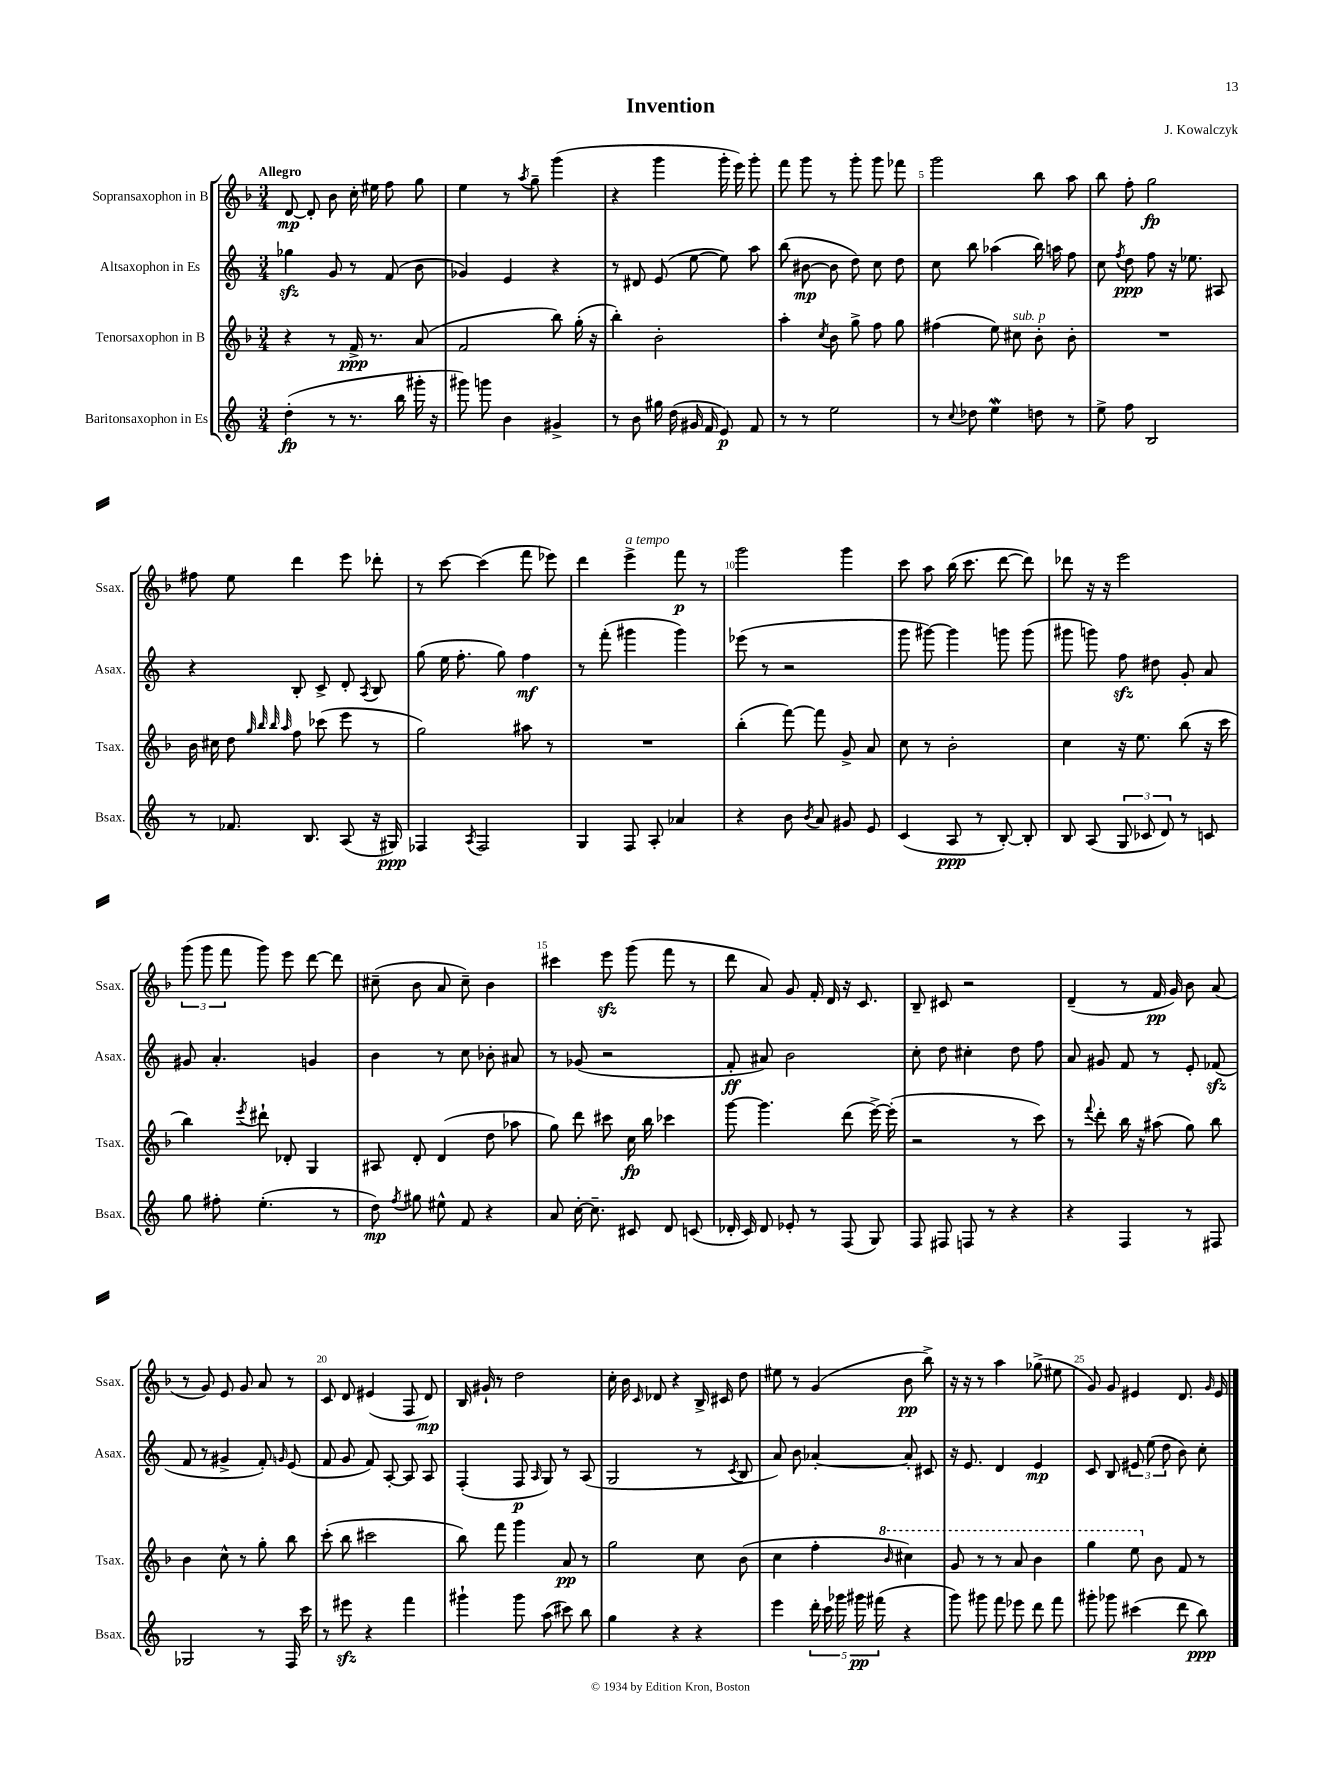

**kern	**kern	**kern	**kern
*staff4	*staff3	*staff2	*staff1
*clefG2	*clefG2	*clefG2	*clefG2
*k[]	*k[b-]	*k[]	*k[b-]
*M3/4	*M3/4	*M3/4	*M3/4
(4dd'\	4r	4gg-\	[8d/
.	.	.	8d'/]
8r	8r	8g/	8b-\
8.r	16f^/	8r	16cc'\
.	8.r	.	16ee#\
.	.	(8f/	8ff\
16bb\	.	.	.
16ggg#'\	(8a/	8b\	8gg\
16r	.	.	.
=	=	=	=
8ggg#\)	2f/	4g-/)	4ee\
8ggg\	.	.	.
4b\	.	4e/	8r
.	.	.	8qaa/
.	.	.	8gg~\
4g#^/	8bb-\)	4r	(4ggg\
.	(16gg'\	.	.
.	16r	.	.
=	=	=	=
8r	4bb-'\)	8r	4r
8b\	.	8d#/	.
16gg#\	2b-'\	(8e/	4ggg\
(16dd\	.	.	.
16g#/	.	[8ee\	.
16f/	.	.	.
8e/)	.	8ee\])	16ggg'\
.	.	.	16eee\)
8f/	.	8aa\	8ggg'\
=	=	=	=
8r	4aa'\	(8bb\	8fff\
8r	.	[8b#\	8ggg\
.	8qcc/	.	.
2ee\	8b-\	8b#\]	8r
.	8gg^\	8dd\)	8ggg'\
.	8ff\	8cc\	8ggg\
.	8gg\	8dd\	8fff-\
=	=	=	=
8r	(4ff#\	8cc\	2ggg\
8qqcc/	.	.	.
8dd-\	.	8bb\	.
4ee\	8ee\)	(4aa-\	.
.	8cc#\	.	.
8dd\	8b-'\	16bb\)	8bb-\
.	.	16aa\	.
8r	8b-'\	8ff\	8aa\
=	=	=	=
8ee^\	2.r	8cc\	8bb-\
.	.	8qff/	.
8ff\	.	8dd\	8ff'\
2B/	.	8ff\	2gg\
.	.	16r	.
.	.	8.ee-\	.
.	.	8A#/	.
=	=	=	=
8r	16b-\	4r	8ff#\
.	16cc#\	.	.
8.f-/	8dd\	.	8ee\
.	32qqgg/	.	.
.	32qqbb-/	.	.
.	32qqbb-/	.	.
.	32qqaa/	.	.
.	8ff\	8B'/	4ddd\
8.B/	.	.	.
.	(8ccc-\	8c^/	.
(8A/	8eee\	8d'/	8eee\
.	.	8qA/	.
16r	8r	8B/	8ddd-'\
16G#/)	.	.	.
=	=	=	=
4F-/	2gg\)	(8gg\	8r
.	.	16ee\	[8ccc\
.	.	8.ff'\	.
8qA/	.	.	.
2F-/	.	.	(4ccc\]
.	.	8gg\)	.
.	8aa#\	4ff\	8fff\
.	8r	.	8eee-\)
=	=	=	=
4G/	2.r	8r	4ddd\
.	.	(8fff'\	.
8F/	.	4ggg#\	4eee^\
8A'/	.	.	.
4a-/	.	4ggg#\)	8fff\
.	.	.	8r
=	=	=	=
4r	(4bb-'\	(8eee-\	2ggg\
.	.	8r	.
8b\	[8fff\)	2r	.
8qb/	.	.	.
8a/	8fff\]	.	.
8g#/	8g^/	.	4ggg\
8e/	8a/	.	.
=	=	=	=
(4c/	8cc\	8ggg\	8ccc\
.	8r	[8ggg#\)	8aa\
8A/	2b-'\	4ggg#\]	(16bb-\
.	.	.	8.ccc\
8r	.	.	.
[8B'/)	.	8ggg\	[8ddd\
8B'/]	.	(8ggg\	8ddd\])
=	=	=	=
8B/	4cc\	8ggg#\	8ddd-\
(8A/	.	8ggg\)	16r
.	.	.	16r
12G/	16r	8ff\	2eee\
.	8.ee\	.	.
12c-/	.	.	.
.	.	8dd#\	.
12d/)	.	.	.
8r	(8bb-\	8g'/	.
8c/	16r	8a/	.
.	16ccc\	.	.
=	=	=	=
8gg\	4bb-\)	8g#/	(12ggg\
.	.	.	12ggg\
8ff#'\	.	4.a'/	.
.	.	.	12fff\
.	8qeee/	.	.
(4.ee'\	8ddd#`\	.	8ggg\)
.	8d-'/	.	8eee\
.	4G/	4g/	[8ddd\
8r	.	.	8ddd\]
=	=	=	=
8dd\)	8A#/	4b\	(8cc#~\
8qff/	.	.	.
8gg#\	8d'/	.	8b-\
8ee#^^\	(4d/	8r	8a/
8f/	.	8cc\	8cc#~\)
4r	8dd\	8b-'\	4b-\
.	8aa-\	8a#/	.
=	=	=	=
8a/	8gg\)	8r	4ccc#\
[16cc'\	8ddd\	(8g-/	.
8.cc~\]	.	.	.
.	8ccc#\	2r	8eee\
8c#/	16cc\	.	(8ggg\
.	16bb-\	.	.
8d/	4ccc-\	.	8fff\
(8c/	.	.	8r
=	=	=	=
16d-'/	[8ggg\	8f'/	8ddd\
16c/)	.	.	.
8d-/	4.ggg\]	8a#/)	8a/)
8e-'/	.	2b\	8g/
8r	.	.	16f'/
.	.	.	16d/
(8F/	(8ddd\	.	16r
.	.	.	8.c/
8G/)	[16eee^\)	.	.
.	(16eee'\]	.	.
=	=	=	=
8F/	2r	8cc'\	8B-~/
8F#/	.	8dd\	8c#/
8F/	.	4cc#'\	2r
8r	.	.	.
4r	8r	8dd\	.
.	8ccc\)	8ff\	.
=	=	=	=
4r	8r	8a/	(4d~/
.	8qqfff/	.	.
.	8ddd'\	8g#/	.
4F/	16bb-\	8f/	8r
.	16r	.	.
.	(8aa#\	8r	16f/
.	.	.	16g/)
8r	8gg\)	8e'/	8b-\
8F#/	8bb-\	(8f-/	(8a/
=	=	=	=
2G-/	4b-\	8f/	8r
.	.	8r	8g/)
.	8cc^^\	4g#^/	8e/
.	8r	.	8g/
8r	8gg'\	8f'/)	8a/
.	.	16qqg/	.
16F/	8bb-\	(8e/	8r
16ccc\	.	.	.
=	=	=	=
8r	(8ccc'\	8f/	8c/
8eee#\	8bb-\	8g/	8d/
4r	2ccc#\	8f/)	(4e#/
.	.	[8A'/	.
4fff\	.	8A/]	8F/
.	.	8A/	8d/)
=	=	=	=
4ggg#`\	8bb-\)	(4F'/	16B-/
.	.	.	16g#`/
.	8fff\	.	8r
8ggg#\	4ggg\	8F/	2dd\
.	.	16qqA/	.
(8aa\	.	8G/)	.
8ccc#\)	8a/	8r	.
8bb\	8r	(8A/	.
=	=	=	=
4gg\	2gg\	2G/	16cc'\
.	.	.	16b-\
.	.	.	16qqc/
.	.	.	8d-/
4r	.	.	4r
4r	8cc\	8r	16B-^/
.	.	.	16c#/
.	.	8qc/	.
.	(8b-\	8B/	8dd\
=	=	=	=
4eee\	4cc\	8a/)	8ee#\
.	.	8b\	8r
20ddd'\	4ff'\	[4a-'/	(4g/
20ccc\	.	.	.
20ggg-\	.	.	.
20ggg#\	.	.	.
(20fff#\	.	.	.
.	16qqbb-/	.	.
4r	4ccc#\)	8a-'/]	8b-\
.	.	8c#/	8bb-^\)
=	=	=	=
8ggg\)	8gg/	16r	16r
.	.	8.e/	16r
8ggg#\	8r	.	8r
8fff\	8r	4d/	4aa\
8eee-\	8aa/	.	.
8ddd\	4bb-\	4e/	(8gg-^\
8fff\	.	.	8ee#\
=	=	=	=
8ggg#'\	4ggg\	8c/	8g/)
8ggg-\	.	8B/	8g/
(4ccc#\	8eee\	12e#/	4e#/
.	.	(12ee\	.
.	8b-\	.	.
.	.	12dd\	.
8ddd\	8f/	8b\)	8.d/
8bb\)	8r	8cc'\	.
.	.	.	16qqg/
.	.	.	16e#/
==	==	==	==
*-	*-	*-	*-
